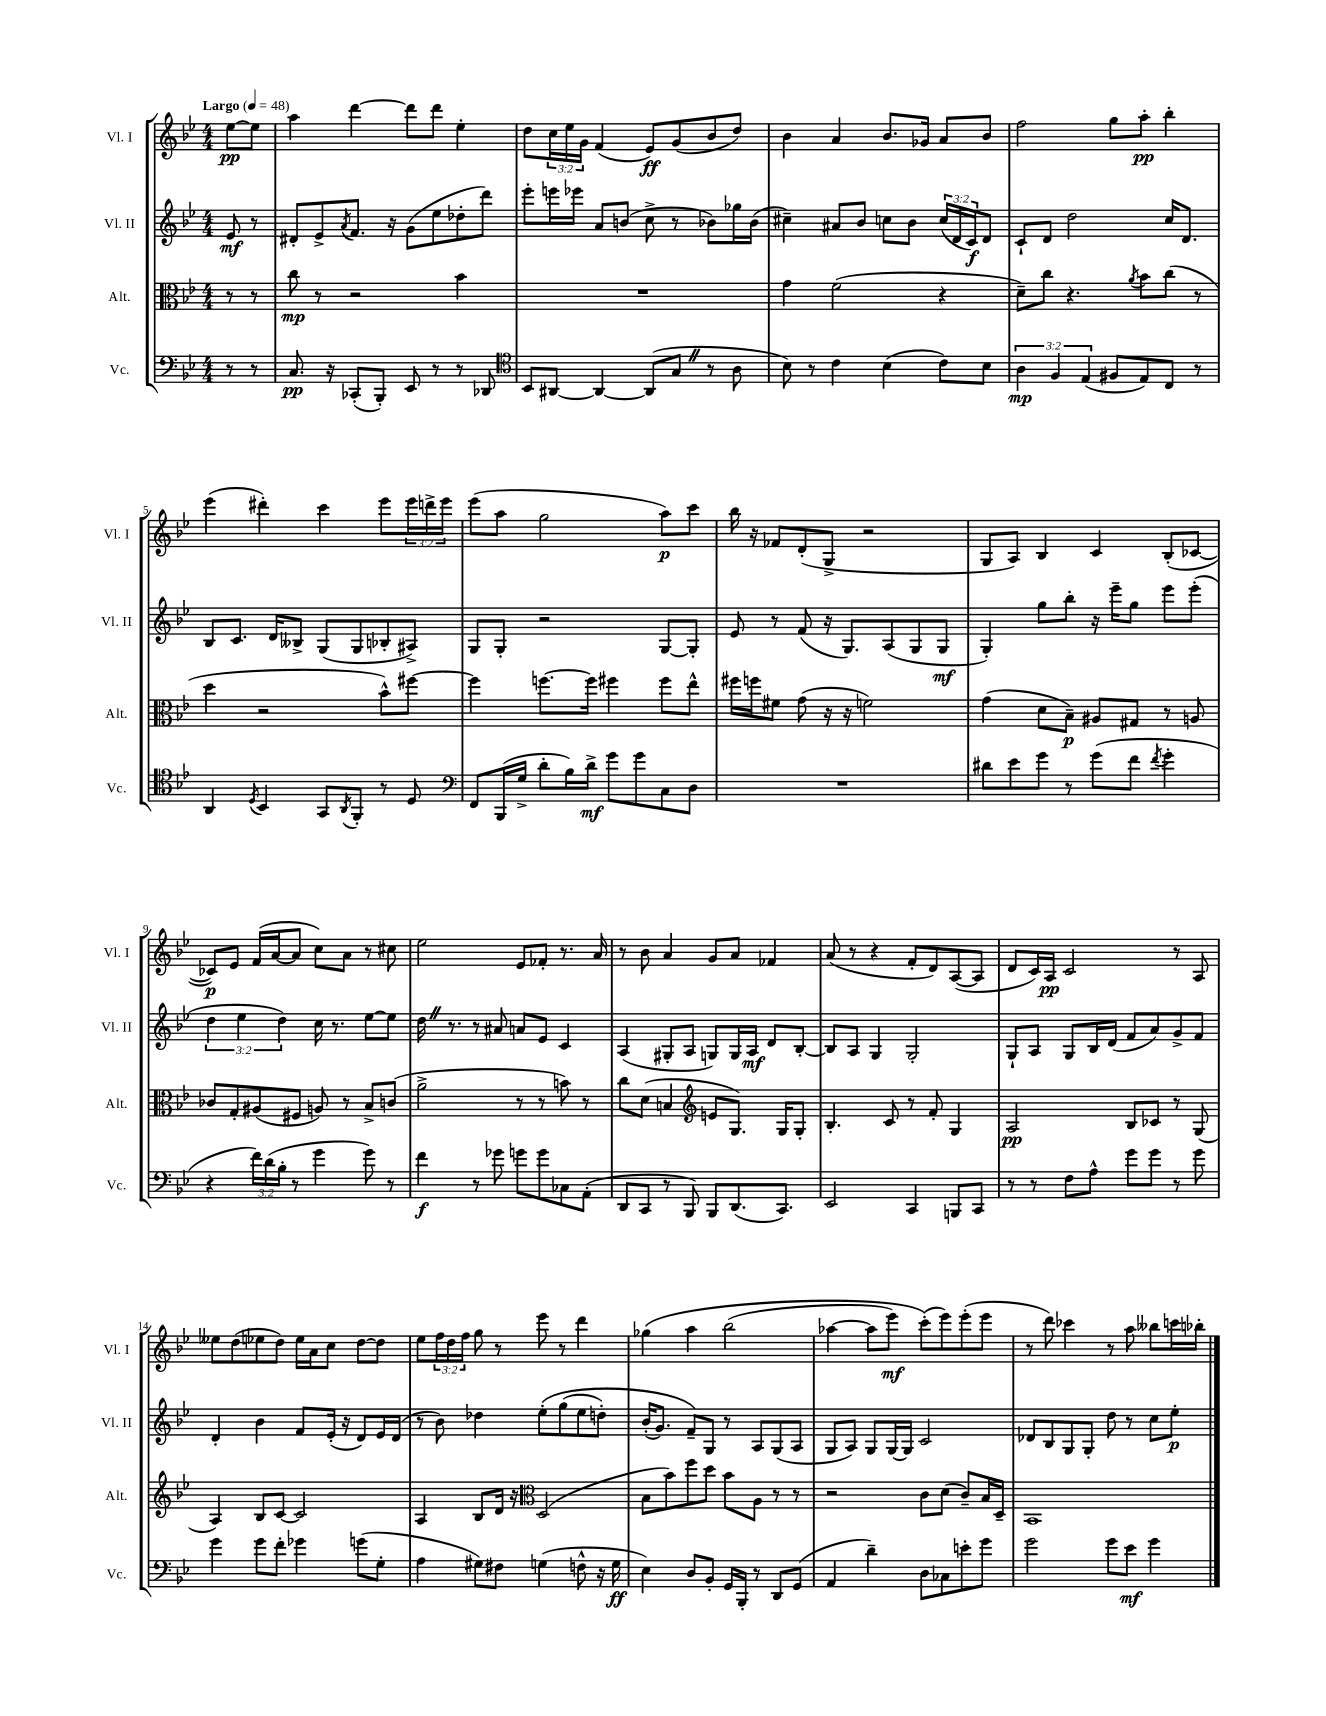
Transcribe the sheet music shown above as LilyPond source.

<<
\new StaffGroup <<
\new Staff = "s0" \with { instrumentName = "Vl. I" shortInstrumentName = "Vl. I" } {
    \clef treble \key bes \major \numericTimeSignature \time 4/4 \override Staff.TupletNumber.text = #tuplet-number::calc-fraction-text \partial 4 \tempo "Largo" 4 = 48
    ees''8~\pp ees''8 |
    a''4 d'''4~ d'''8 d'''8 ees''4-. |
    d''8 \tuplet 3/2 { c''16 ees''16 g'16 } f'4( ees'8\ff) g'8( bes'8 d''8) |
    bes'4 a'4 bes'8. ges'16 a'8 bes'8 |
    f''2 g''8 a''8-.\pp bes''4-. |
    ees'''4( dis'''4-.) c'''4 ees'''8 \tuplet 3/2 { ees'''16 d'''16-> ees'''16 } |
    ees'''8( a''8 g''2 a''8\p) c'''8 |
    bes''16 r16 fes'8 d'8-.( g8-> r2 |
    g8 a8) bes4 c'4 bes8-.( ces'8~ |
    ces'8\p) ees'8 f'16( a'16~ a'8 c''8) a'8 r8 cis''8 |
    ees''2 ees'8 fes'8-. r8. a'16 |
    r8 bes'8 a'4 g'8 a'8 fes'4 |
    a'8( r8 r4 f'8-. d'8) a8~( a8 |
    d'8 c'16) a16\pp c'2 r8 a8 |
    eeses''8 d''8( ees''8 d''8) ees''16 a'16 c''8 d''8~ d''8 |
    ees''8 \tuplet 3/2 { f''16 d''16 f''16 } g''8 r8 ees'''8 r8 d'''4 |
    ges''4\( a''4 bes''2( |
    aes''4~ aes''8 ees'''8\mf) c'''8-.(\) ees'''8) ees'''8-.( ees'''8 |
    r8 d'''8) ces'''4 r8 a''8 beses''8 c'''16 bes''16-. \bar "|." |
}
\new Staff = "s1" \with { instrumentName = "Vl. II" shortInstrumentName = "Vl. II" } {
    \clef treble \key bes \major \numericTimeSignature \time 4/4 \override Staff.TupletNumber.text = #tuplet-number::calc-fraction-text \partial 4
    ees'8\mf r8 |
    dis'8-. ees'8-> \acciaccatura { a'8 } f'8. r16 g'8( ees''8 des''8-. d'''8) |
    ees'''8-. e'''16 ees'''16 a'8 b'8( c''8-> r8 bes'8) ges''16 bes'16( |
    cis''4--) ais'8 bes'8 c''8 bes'8 \tuplet 3/2 { c''16( d'16 c'16\f) } d'8 |
    c'8-! d'8 d''2 c''16 d'8. |
    bes8 c'8. d'16 beses8-> g8( g8 bes8-. ais8->) |
    g8 g8-. r2 g8~ g8-. |
    ees'8 r8 f'8( r16 g8.) a8( g8 g8\mf |
    g4-.) g''8 bes''8-. r16 ees'''16-- g''8 ees'''8 ees'''8-.( |
    \tuplet 3/2 { d''4 ees''4 d''4) } c''16 r8. ees''8~ ees''8 |
    d''16 \once \override BreathingSign.text = \markup { \musicglyph "scripts.caesura.straight" } \breathe r8. r8 ais'8 a'8 ees'8 c'4 |
    a4( gis8-. a8 g8) g16 a16\mf d'8 bes8~-. |
    bes8 a8 g4 g2-. |
    g8-! a8 g8 bes16 d'16( f'8 a'8) g'8-> f'8 |
    d'4-. bes'4 f'8 ees'16-.( r16 d'8) ees'16 d'16( |
    r8 bes'8) des''4 ees''8-.\( g''8( ees''8 d''8-.) |
    bes'16-.( g'8.) f'8--\) g8 r8 a8 g8( a8 |
    g8 a8) g8 g16~ g16 c'2 |
    des'8 bes8 g8 g8-. d''8 r8 c''8 ees''8-.\p \bar "|." |
}
\new Staff = "s2" \with { instrumentName = "Alt." shortInstrumentName = "Alt." } {
    \clef alto \key bes \major \numericTimeSignature \time 4/4 \partial 4
    r8 r8 |
    c''8\mp r8 r2 bes'4 |
    R1 |
    g'4 f'2( r4 |
    d'8--) c''8 r4. \acciaccatura { a'8 } bes'8 c''8( r8 |
    d''4 r2 bes'8-^) fis''8~ |
    fis''4 f''8.~ f''16 fis''4 fis''8 ees''8-^ |
    fis''16 f''16 fis'8 g'8( r16 r16 f'2) |
    g'4( d'8 bes8--\p) ais8 gis8 r8 a8 |
    ces'8 g8-. ais8( fis8 a8) r8 bes8-> c'8( |
    a'2-> r8 r8 b'8) r8 |
    c''8 d'8( b4 \clef treble e'8 g8.) g16 g8-. |
    bes4.-. c'8 r8 f'8-. g4 |
    a2\pp bes8 ces'8 r8 g8( |
    a4) bes8 c'8~ c'2 |
    a4 bes8 d'16 r16 \clef alto d2( |
    bes8 bes'8) f''8 d''8 bes'8 a8 r8 r8 |
    r2 c'8 d'8( c'8--) bes16 d16-- |
    bes,1 \bar "|." |
}
\new Staff = "s3" \with { instrumentName = "Vc." shortInstrumentName = "Vc." } {
    \clef bass \key bes \major \numericTimeSignature \time 4/4 \override Staff.TupletNumber.text = #tuplet-number::calc-fraction-text \partial 4
    r8 r8 |
    c8.\pp r16 ces,8-.( bes,,8-.) ees,8 r8 r8 des,8 |
    \clef tenor bes,8 ais,8~ ais,4~ ais,8( g8 \once \override BreathingSign.text = \markup { \musicglyph "scripts.caesura.straight" } \breathe r8 a8 |
    bes8) r8 c'4 bes4( c'8) bes8 |
    \tuplet 3/2 { a4\mp f4 ees4( } fis8 ees8) c8 r8 |
    a,4 \acciaccatura { d8 } bes,4 g,8 \acciaccatura { a,8 } f,8-. r8 d8 |
    \clef bass f,8 bes,,16( g16-> d'8-. bes16) d'16->\mf g'8 g'8 c8 d8 |
    R1 |
    dis'8 ees'8 g'8 r8 g'8( f'8 \acciaccatura { f'8 } g'4-. |
    r4 \tuplet 3/2 { f'16) d'16( bes16-. } r8 g'4 g'8) r8 |
    f'4\f r8 ges'8 g'8 g'8 ces8 a,8-.( |
    d,8 c,8 r8 bes,,8) bes,,8 d,8.( c,8.) |
    ees,2 c,4 b,,8 c,8 |
    r8 r8 f8 a8-^ g'8 g'8 r8 g'8 |
    g'4 g'8 f'8-. ges'4 g'8( g8-. |
    a4 gis8) fis8 g4( f8-^ r16 g16\ff |
    ees4) d8 bes,8-. g,16 bes,,16-. r8 d,8 g,8( |
    a,4 d'4--) d8 ces8 e'8-. g'8 |
    g'2 g'8 ees'8\mf g'4 \bar "|." |
}
>>
>>
